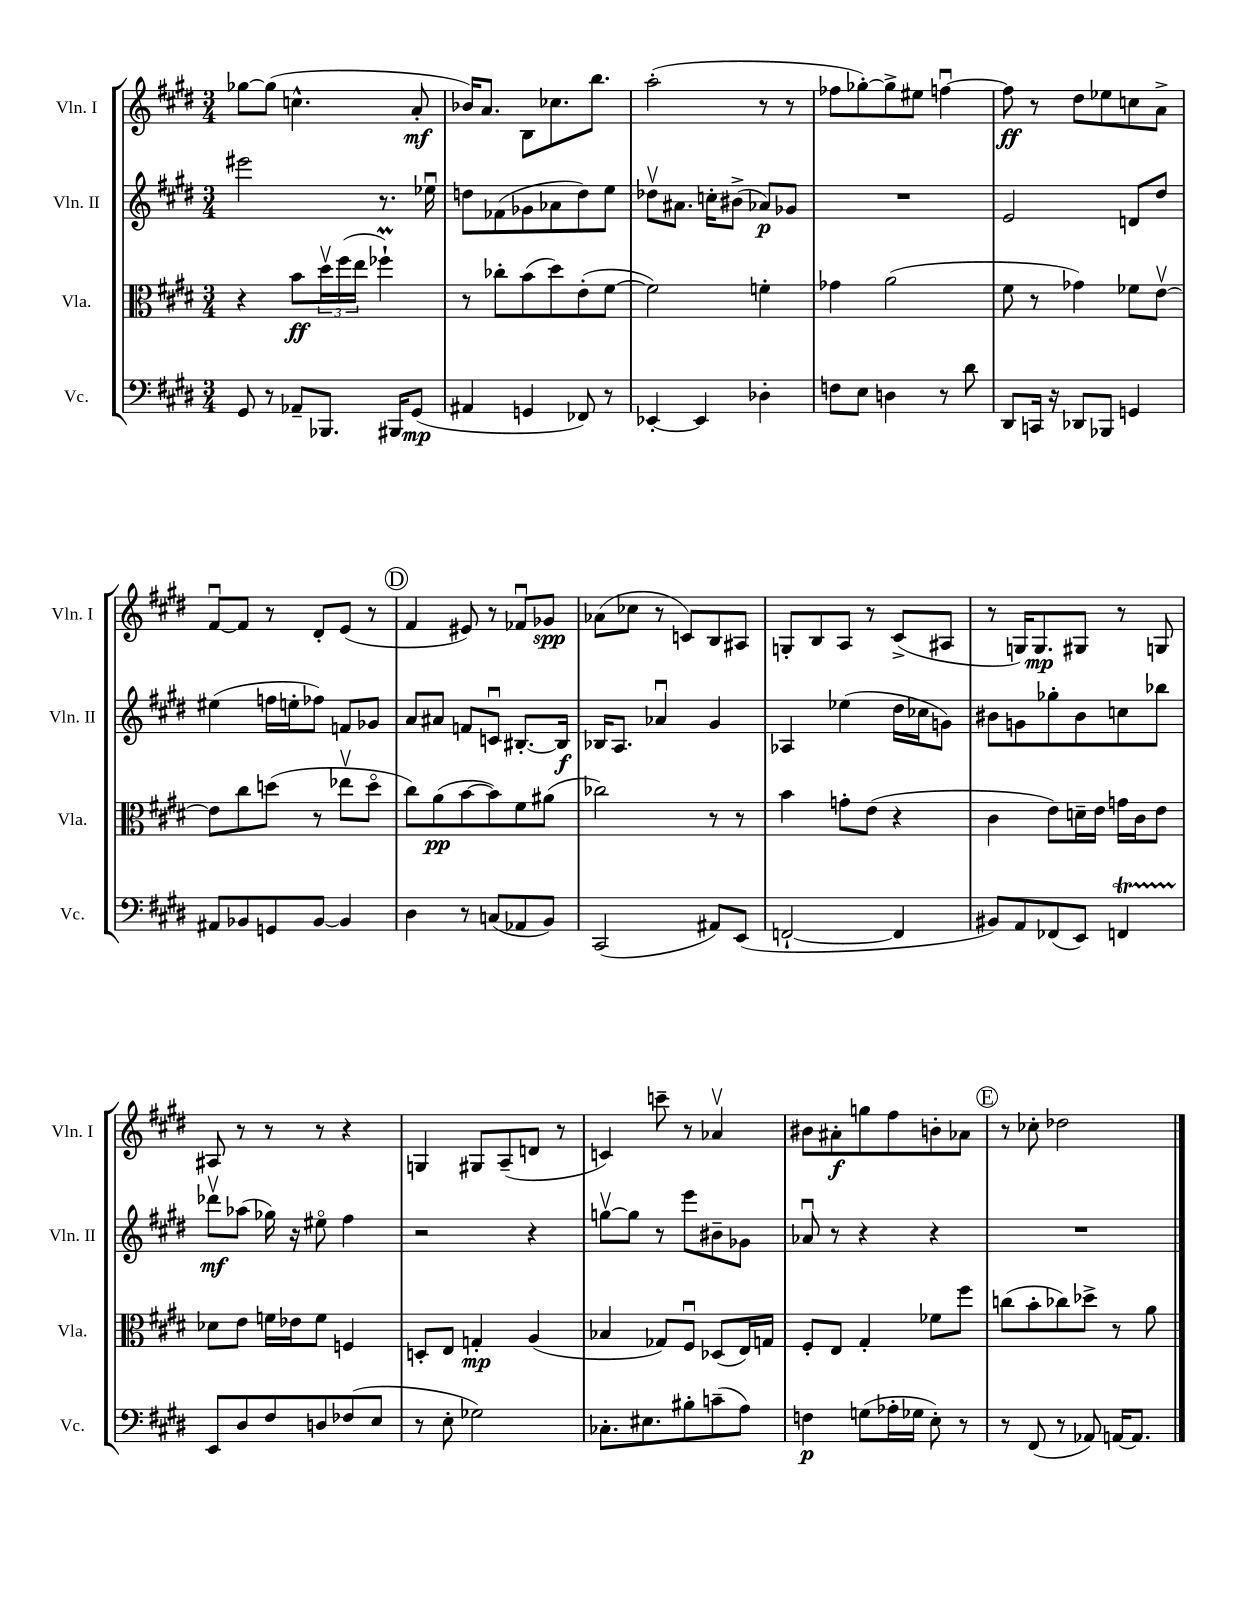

**kern	**dynam	**kern	**dynam	**kern	**dynam	**kern	**dynam
*part4	*part4	*part3	*part3	*part2	*part2	*part1	*part1
*staff4	*staff4	*staff3	*staff3	*staff2	*staff2	*staff1	*staff1
*I"Vc.	*	*I"Vla.	*	*I"Vln. II	*	*I"Vln. I	*
*I'Vc.	*	*I'Vla.	*	*I'Vln. II	*	*I'Vln. I	*
*clefF4	*	*clefC3	*	*clefG2	*	*clefG2	*
*k[f#c#g#d#]	*	*k[f#c#g#d#]	*	*k[f#c#g#d#]	*	*k[f#c#g#d#]	*
*M3/4	*	*M3/4	*	*M3/4	*	*M3/4	*
=62	=62	=62	=62	=62	=62	=62	=62
8GG#/	.	4r	.	2eee#X\	.	[8gg-X\L	.
8r	.	.	.	.	.	(8gg-\J]	.
8AA-X~/L	.	8b\L	ff	.	.	4.ccn^^\	.
8.BBB-X/J	.	24dd#v\L	.	.	.	.	.
.	.	(24ff#\	.	.	.	.	.
.	.	24ee\JJ	.	.	.	.	.
.	.	4ff-XM`\)	.	8.r	.	.	.
16BBB#X/KL	.	.	.	.	.	.	.
(8GG#/J	mp	.	.	.	.	8a'/	mf
.	.	.	.	16ee-Xu\	.	.	.
=63	=63	=63	=63	=63	=63	=63	=63
4AA#X/	.	8r	.	8ddn\L	.	16b-X/KL)	.
.	.	.	.	.	.	8.a/J	.
.	.	8cc-X'\L	.	(8f-X\	.	.	.
4GGn/	.	(8b\	.	8g-X\	.	8B\L	.
.	.	8dd#\)	.	8a-X\	.	8.cc-X\	.
8FF-X/)	.	(8e'\	.	8dd\)	.	.	.
.	.	.	.	.	.	8.bb\J	.
8r	.	[8f#\J	.	8ee\J	.	.	.
=64	=64	=64	=64	=64	=64	=64	=64
[4EE-X'/	.	2f#\])	.	8dd-Xv\L	.	(2aa'\	.
.	.	.	.	8.a#X\J	.	.	.
4EE-/]	.	.	.	.	.	.	.
.	.	.	.	16ccn'\KL	.	.	.
.	.	.	.	(8b#X^\J	.	.	.
4D-X'\	.	4fn'\	.	8a-X/L)	p	8r	.
.	.	.	.	8g-X/J	.	8r	.
=65	=65	=65	=65	=65	=65	=65	=65
8Fn\L	.	4g-X\	.	2.r	.	8ff-X\L	.
8E\J	.	.	.	.	.	[8gg-X'\)	.
4Dn\	.	(2a\	.	.	.	8gg-^\]	.
.	.	.	.	.	.	8ee#X\J	.
8r	.	.	.	.	.	[4ffnu\	.
8d#\	.	.	.	.	.	.	.
=66	=66	=66	=66	=66	=66	=66	=66
8DD#/L	.	8f#\	.	2e/	.	8ff\]	ff
16CCn/Jk	.	8r	.	.	.	8r	.
16r	.	.	.	.	.	.	.
8DD-X/L	.	4g-X\)	.	.	.	8dd#\L	.
8BBB-X/J	.	.	.	.	.	8ee-X\	.
4GGn/	.	8f-X\L	.	8dn/L	.	8ccn\	.
.	.	[8ev\J	.	8dd#/J	.	8a^\J	.
!!LO:LB:g=z
=67	=67	=67	=67	=67	=67	=67	=67
8AA#X/L	.	8e\L]	.	(4ee#X\	.	[8f#u/L	.
8BB-X/	.	8cc#\	.	.	.	8f#/J]	.
8GGn/	.	(8ddn\J	.	16ffn\LL	.	8r	.
.	.	.	.	16een'\J	.	.	.
[8BB-/J	.	8r	.	8ff-X\J)	.	8d#'/L	.
4BB-/]	.	8ee-Xv\L	.	8fn/L	.	(8e/J	.
.	.	8dd\J	.	8g-X/J	.	8r	.
!!LO:REH:place=s1:t=D
=68	=68	=68	=68	=68	=68	=68	=68
4D#\	.	8cc#\L)	.	8a/L	.	4f#/	.
.	.	(8a\	pp	8a#X/J	.	.	.
8r	.	[8b\	.	8fn/L	.	8e#X/)	.
(8Cn/L	.	8b\])	.	8cnu/J	.	8r	.
8AA-X/	.	8f#\	.	[8.B#X'/L	.	8f-Xu/L	.
8BB/J)	.	(8a#X\J	.	.	.	8g-X/J	spp
.	.	.	.	16B#/Jk]	f	.	.
=69	=69	=69	=69	=69	=69	=69	=69
(2CC#/	.	2cc-X\)	.	16B-X/KL	.	(8a-X\L	.
.	.	.	.	8.A/J	.	.	.
.	.	.	.	.	.	8cc-X\J	.
.	.	.	.	4a-Xu/	.	8r	.
.	.	.	.	.	.	8cn/L)	.
8AA#X/L)	.	8r	.	4g#/	.	8B/	.
(8EE/J	.	8r	.	.	.	8A#X/J	.
=70	=70	=70	=70	=70	=70	=70	=70
[2FFn`/	.	4b\	.	4A-X/	.	8Gn'/L	.
.	.	.	.	.	.	8B/	.
.	.	8gn'\L	.	(4ee-X\	.	8A/J	.
.	.	(8e\J	.	.	.	8r	.
4FF/]	.	4r	.	16dd#\LL	.	(8c#^/L	.
.	.	.	.	16cc-X\J	.	.	.
.	.	.	.	8gn\J)	.	8A#X/J	.
=71	=71	=71	=71	=71	=71	=71	=71
8BB#X/L)	.	4c#\	.	8b#X\L	.	8r	.
8AA/	.	.	.	8gn\	.	16Gn/KL)	.
.	.	.	.	.	.	8.G/	mp
(8FF-X/	.	8e\L)	.	8gg-X'\	.	.	.
8EE/J)	.	16dn~\L	.	8b#\	.	8G#X/J	.
.	.	16e\JJ	.	.	.	.	.
4FFnT/	.	16gn\LL	.	8ccn\	.	8r	.
.	.	16c#\J	.	.	.	.	.
.	.	8e\J	.	8bb-X\J	.	8Gn/	.
!!LO:LB:g=z
=72	=72	=72	=72	=72	=72	=72	=72
8EE/L	.	8d-X\L	.	8ddd-Xv\L	mf	8A#X/	.
8D#/	.	8e\J	.	(8aa-X\J	.	8r	.
8F#/	.	16fn\LL	.	16gg-X\)	.	8r	.
.	.	16e-X\J	.	16r	.	.	.
8Dn/	.	8f\J	.	8ee#X\	.	8r	.
(8F-X/	.	4Fn/	.	4ff#\	.	4r	.
8E/J	.	.	.	.	.	.	.
=73	=73	=73	=73	=73	=73	=73	=73
8r	.	8Dn'/L	.	2r	.	4Gn/	.
8E'\	.	8E/J	.	.	.	.	.
2G-X\)	.	4Gn'/	mp	.	.	8G#X/L	.
.	.	.	.	.	.	(8A~/	.
.	.	(4A/	.	4r	.	8dn/J	.
.	.	.	.	.	.	8r	.
=74	=74	=74	=74	=74	=74	=74	=74
8.C-X'\L	.	4B-X/	.	[8ggnv\L	.	4cn/)	.
.	.	.	.	8gg\J]	.	.	.
8.E#X\	.	.	.	.	.	.	.
.	.	8G-X/L)	.	8r	.	8cccn~\	.
8B#X'\	.	8F#u/J	.	8eee\L	.	8r	.
(8cn~\	.	(8D-X/L	.	8b#X~\	.	4a-Xv/	.
8A\J)	.	16E/L)	.	8g-X\J	.	.	.
.	.	16Gn/JJ	.	.	.	.	.
=75	=75	=75	=75	=75	=75	=75	=75
4Fn\	p	8F#'/L	.	8a-Xu/	.	8b#X\L	.
.	.	8E/J	.	8r	.	8a#X'\	f
(8Gn\L	.	4G#'/	.	4r	.	8ggn\	.
16A-X'\L	.	.	.	.	.	8ff#\	.
16G-X\JJ	.	.	.	.	.	.	.
8E'\)	.	8f-X\L	.	4r	.	8bn'\	.
8r	.	8ff#\J	.	.	.	8a-X\J	.
!!LO:REH:place=s1:t=E
=76	=76	=76	=76	=76	=76	=76	=76
8r	.	(8ccn\L	.	2.r	.	8r	.
(8FF#/	.	8b'\	.	.	.	8cc-X'\	.
8r	.	8cc-X\)	.	.	.	2dd-X\	.
8AA-X/)	.	8dd-X^\J	.	.	.	.	.
[16AAn/KL	.	8r	.	.	.	.	.
8.AA/J]	.	.	.	.	.	.	.
.	.	8a\	.	.	.	.	.
==	==	==	==	==	==	==	==
*-	*-	*-	*-	*-	*-	*-	*-
